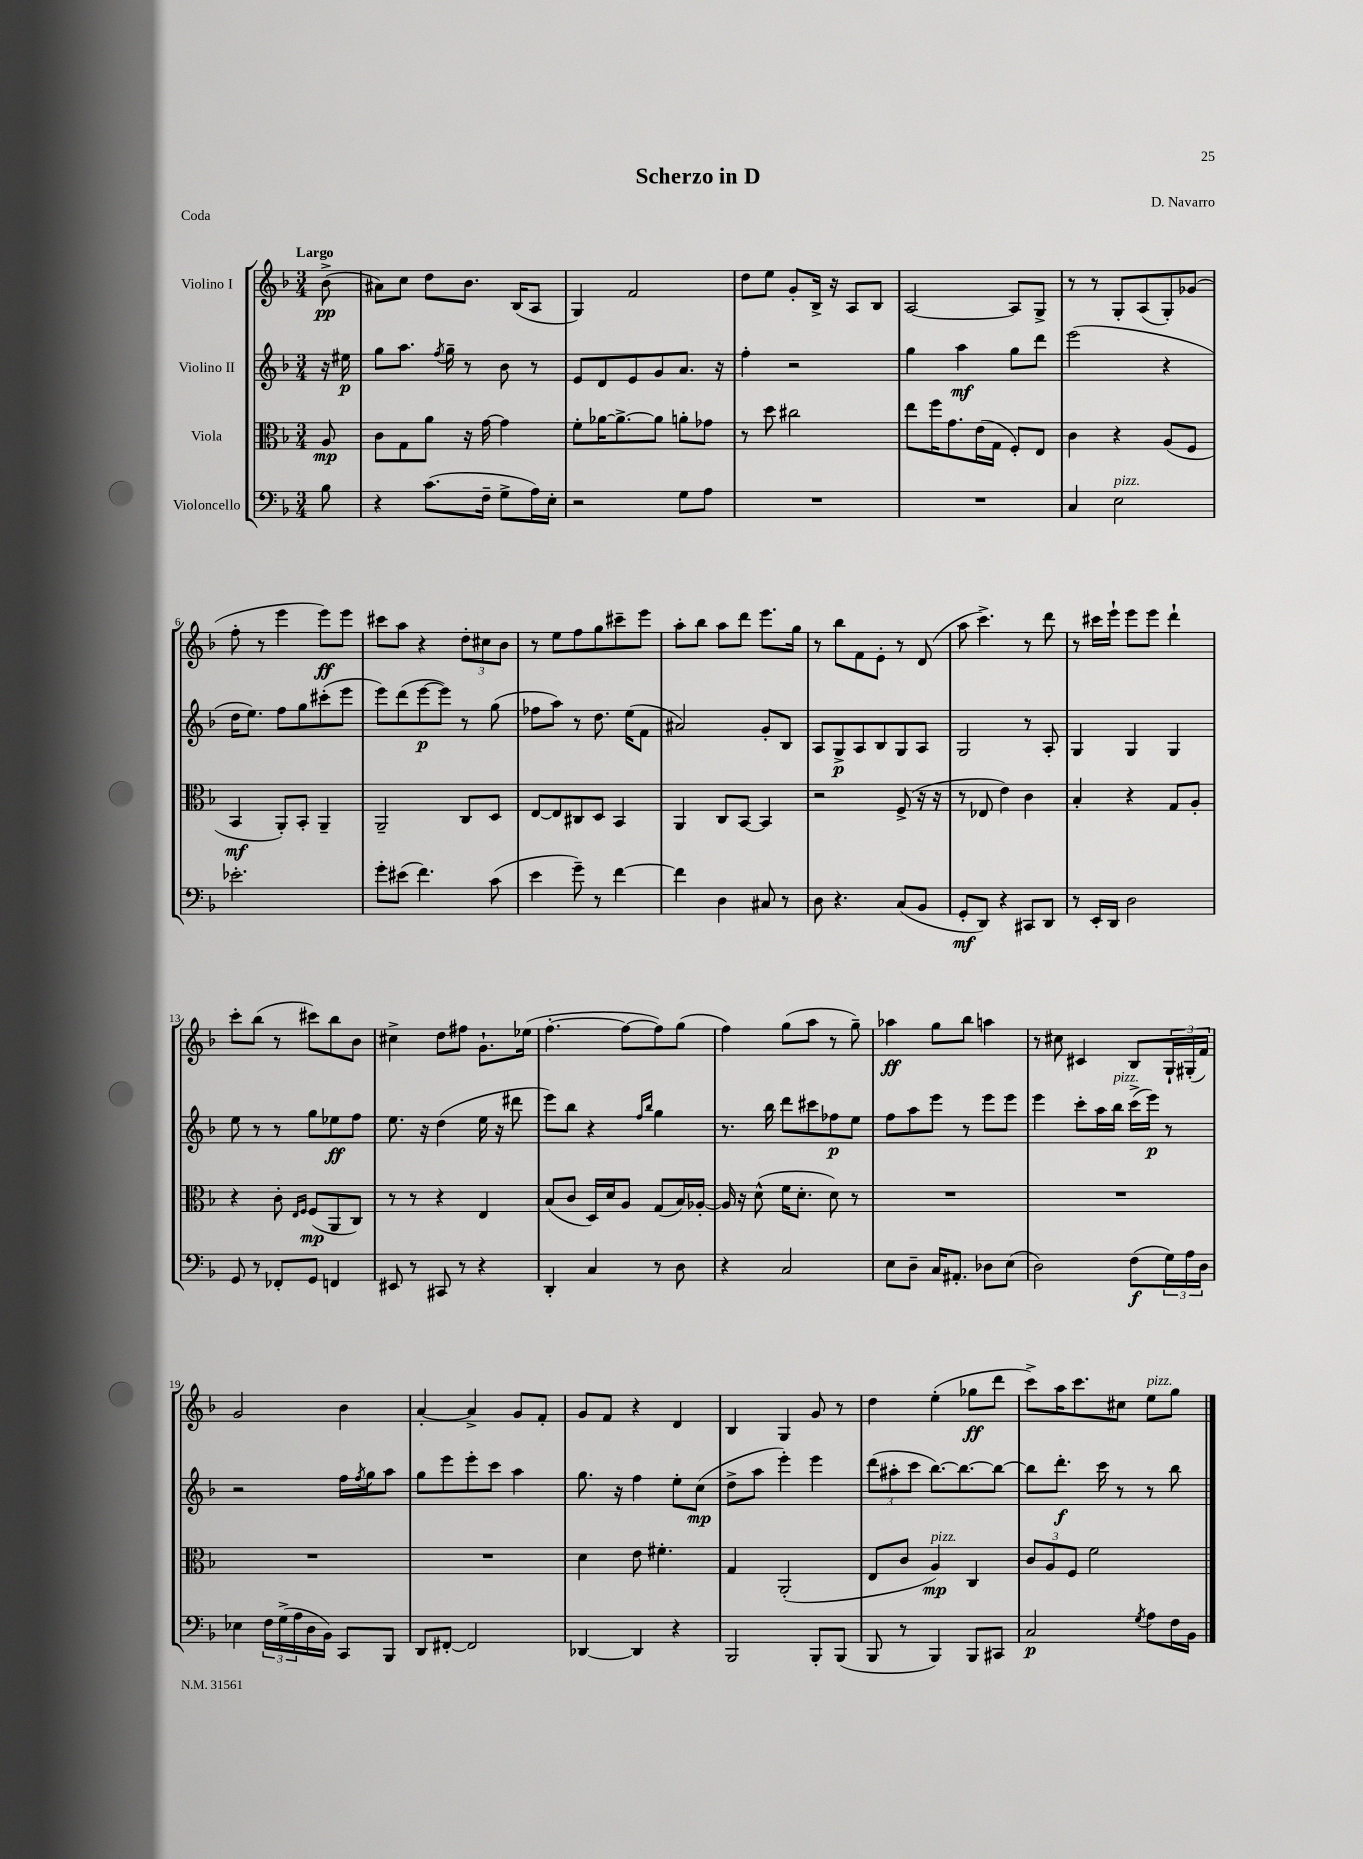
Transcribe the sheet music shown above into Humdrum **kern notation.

**kern	**kern	**kern	**kern
*staff4	*staff3	*staff2	*staff1
*clefF4	*clefC3	*clefG2	*clefG2
*k[b-]	*k[b-]	*k[b-]	*k[b-]
*M3/4	*M3/4	*M3/4	*M3/4
8B-	8A	16r	(8b-^
.	.	16ee#	.
=	=	=	=
4r	8c	8gg	8a#)
.	8G	8.aa	8cc
(8.c	8a	.	8dd
.	.	8qff	.
.	.	16gg~	.
.	16r	8r	8.b-
16F~	[16g	.	.
8G^	4g]	8b-	.
.	.	.	(16B-
16A)	.	8r	8A
16E'	.	.	.
=	=	=	=
2r	8f'	8e	4G)
.	[16a-	8d	.
.	8.a-^_	.	.
.	.	8e	2f
.	8a-]	8g	.
8G	8a'	8.a	.
8A	8g-	.	.
.	.	16r	.
=	=	=	=
2.r	8r	4ff'	8dd
.	8dd	.	8ee
.	2cc#	2r	8g'
.	.	.	16B-^
.	.	.	16r
.	.	.	8A
.	.	.	8B-
=	=	=	=
2.r	8ee	4gg	[2A
.	16ff	.	.
.	8.g	.	.
.	.	4aa	.
.	(16e	.	.
.	16G	.	.
.	8F')	8gg	8A]
.	8E	8ddd	8G^
=	=	=	=
4C	4c	(2eee	8r
.	.	.	8r
2E	4r	.	8G'
.	.	.	(8A
.	(8A	4r	8G')
.	8F	.	(8g-
=	=	=	=
2.e-'	4BB-	16dd	8ff'
.	.	8.ee)	.
.	.	.	8r
.	8AA')	8ff	4eee
.	8BB-'	8gg	.
.	4AA~	(8ccc#'	8eee)
.	.	8eee	8eee
=	=	=	=
8g'	2AA~	8eee)	8ccc#
(8e#	.	(8ddd	8aa
4.f)	.	[8eee	4r
.	.	8eee])	.
.	8C	8r	12dd'
.	.	.	12cc#
(8c	8D	(8gg	.
.	.	.	12b-
=	=	=	=
4e	[8E	8ff-	8r
.	8E]	8aa)	8ee
8g~)	8C#	8r	8ff
8r	8D	8.dd	8gg
[4f	4BB-	.	8ccc#~
.	.	(16ee	.
.	.	8f	8eee
=	=	=	=
4f]	4AA	2a#)	8aa'
.	.	.	8bb-
4D	8C	.	8aa
.	[8BB-	.	8ddd
8C#	4BB-]	8g'	8.eee
8r	.	8B-	.
.	.	.	16gg
=	=	=	=
8D	2r	8A	8r
4.r	.	8G^	8bb-
.	.	8A	8f
.	.	8B-	8e'
(8C	(8F^	8G	8r
8BB-	16r	8A	(8d
.	16r	.	.
=	=	=	=
8GG'	8r	2G	8aa
8DD)	8E-	.	4.ccc^)
4r	4e)	.	.
8CC#	4c	8r	8r
8DD	.	8A'	8ddd
=	=	=	=
8r	4B-'	4G	8r
16EE'	.	.	16ccc#
16DD	.	.	16eee`
2D	4r	4G	8eee
.	.	.	8eee
.	8G	4G	4ddd`
.	8A'	.	.
=	=	=	=
8GG	4r	8ee	8ccc'
8r	.	8r	(8bb-
8FF-'	8c'	8r	8r
.	16qqE	.	.
.	16qqF	.	.
8GG	(8F	8gg	8ccc#)
4FF	8AA	8ee-	8bb-
.	8C)	8ff	8b-
=	=	=	=
8EE#	8r	8.ee	4cc#^
8r	8r	.	.
.	.	16r	.
8CC#	4r	(4dd	8dd
8r	.	.	8ff#
4r	4E	16ee	8.g`
.	.	16r	.
.	.	8ddd#	.
.	.	.	(16ee-
=	=	=	=
4DD'	(8B-	8eee)	[4.ff'
.	8c	8bb-	.
4C	16D)	4r	.
.	16d	.	.
.	8A	.	8ff_
.	.	16qqff	.
.	.	16qqbb-	.
8r	(8G	4gg	8ff])
8D	16B-)	.	(8gg
.	[16A-'	.	.
=	=	=	=
4r	16A-]	8.r	4ff)
.	16r	.	.
.	(8d^^	.	.
.	.	16bb-	.
2C	16f	8ddd	(8gg
.	8.d'	.	.
.	.	8ccc#	8aa
.	8d)	8ff-	8r
.	8r	8ee	8gg~)
=	=	=	=
8E	2.r	8ff	4aa-
8D~	.	8aa	.
16C	.	8eee	8gg
8.AA#'	.	.	.
.	.	8r	8bb-
8D-	.	8eee	4aa
(8E	.	8eee	.
=	=	=	=
2D)	2.r	4eee	8r
.	.	.	8cc#
.	.	8ccc'	4c#
.	.	16aa	.
.	.	16bb-	.
(8F	.	(16ccc^	8B-
.	.	16eee)	.
24G)	.	8r	24G`
24A	.	.	(24G#'
24D	.	.	24f)
=	=	=	=
4E-	2.r	2r	2g
24F	.	.	.
(24G^	.	.	.
24A	.	.	.
16D	.	.	.
16BB-)	.	.	.
8CC	.	16ff	4b-
.	.	8qff	.
.	.	16gg	.
8BBB-	.	8aa	.
=	=	=	=
8DD	2.r	8gg	[4a'
[8FF#'	.	8eee	.
2FF#]	.	8eee'	4a^]
.	.	8ccc	.
.	.	4aa	8g
.	.	.	8f'
=	=	=	=
[4DD-	4d	8.gg	8g
.	.	.	8f
.	.	16r	.
4DD-]	8e	4ff	4r
.	4.f#'	.	.
4r	.	8ee'	4d
.	.	(8cc	.
=	=	=	=
2BBB-	4G	8dd^	4B-
.	.	8aa	.
.	(2AA'	4eee')	4G
8BBB-'	.	4eee	8g
(8BBB-	.	.	8r
=	=	=	=
8BBB-	8E	(12ddd	4dd
.	.	12aa#'	.
8r	8c	.	.
.	.	12ccc	.
4BBB-)	4A)	[8.bb-)	(4ee'
.	.	8.bb-_	.
8BBB-	4C	.	8gg-
8CC#	.	8bb-_	8ddd
=	=	=	=
2C	12c	8bb-]	8ccc^)
.	12A	.	.
.	.	8.ddd'	16aa
.	12F	.	.
.	.	.	8.ccc
.	2f	.	.
.	.	16ccc	.
.	.	8r	8cc#
8qG	.	.	.
8A	.	8r	8ee
16F	.	8bb-	8gg
16BB-	.	.	.
==	==	==	==
*-	*-	*-	*-
